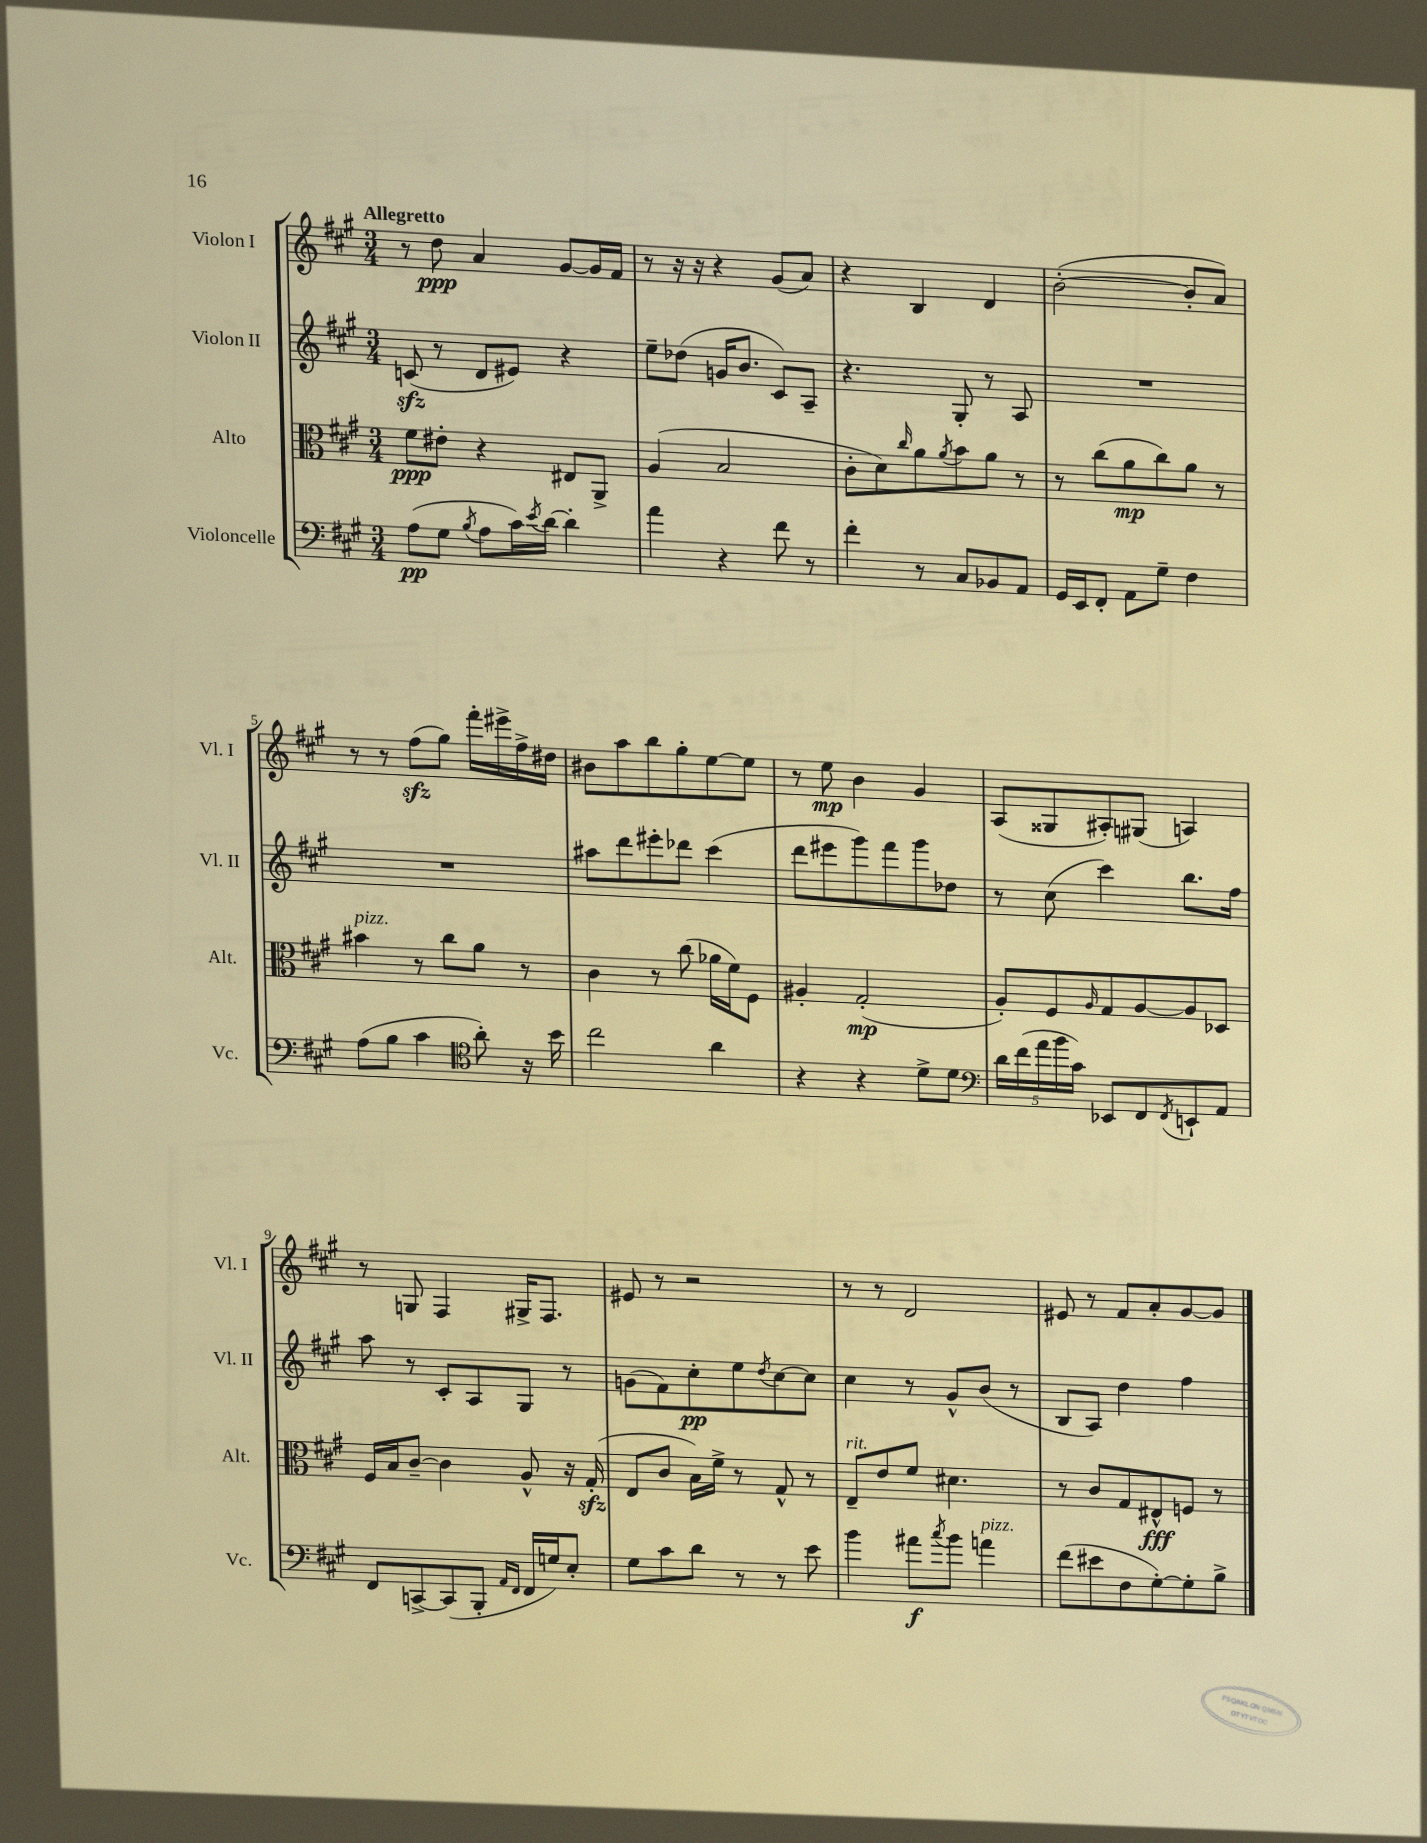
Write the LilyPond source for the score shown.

<<
\new StaffGroup <<
\new Staff = "s0" \with { instrumentName = "Violon I" shortInstrumentName = "Vl. I" } {
    \clef treble \key a \major \numericTimeSignature \time 3/4 \tempo "Allegretto"
    r8 d''8\ppp a'4 gis'8~ gis'16 fis'16 |
    r8 r16 r16 r4 gis'8( a'8) |
    r4 b4 d'4 |
    b'2~-.( b'8-. a'8) |
    r8 r8 fis''8\sfz( gis''8) fis'''16-. eis'''16-> fis''16-> dis''16 |
    bis'8 a''8 b''8 gis''8-. e''8~ e''8 |
    r8 e''8\mp b'4 gis'4 |
    a8( gisis8 ais8-.) gis8( a4) |
    r8 g8 fis4 gis16-> fis8. |
    eis'8 r8 r2 |
    r8 r8 d'2 |
    eis'8 r8 fis'8 a'8-. gis'8~ gis'8 \bar "|." |
}
\new Staff = "s1" \with { instrumentName = "Violon II" shortInstrumentName = "Vl. II" } {
    \clef treble \key a \major \numericTimeSignature \time 3/4
    c'8\sfz( r8 d'8 eis'8) r4 |
    e''8-- des''8( g'16 b'8. cis'8) a8-- |
    r4. gis8-. r8 a8 |
    R2. |
    R2. |
    ais''8 d'''8 eis'''8-. des'''8 cis'''4( |
    d'''8 eis'''8 gis'''8) fis'''8 gis'''8 des''8 |
    r8 cis''8( cis'''4) b''8. fis''16 |
    a''8 r8 cis'8-. a8 gis8 r8 |
    g'8( fis'8) cis''8-.\pp e''8 \acciaccatura { d''8 } cis''8~ cis''8 |
    cis''4 r8 gis'8-^ b'8( r8 |
    b8 a8) d''4 fis''4 \bar "|." |
}
\new Staff = "s2" \with { instrumentName = "Alto" shortInstrumentName = "Alt." } {
    \clef alto \key a \major \numericTimeSignature \time 3/4
    fis'8\ppp eis'8-. r4 eis8 a,8-> |
    a4( b2 |
    cis'8-. d'8) \grace { cis''16 } a'8 \acciaccatura { a'8 } b'8 a'8 r8 |
    r8 cis''8( a'8\mp cis''8) a'8 r8 |
    bis'4^\markup { \italic "pizz." } r8 cis''8 a'8 r8 |
    cis'4 r8 cis''8( aes'16 fis'16) fis8 |
    ais4-. gis2-.\mp( |
    a8-.) fis8 \grace { a16 } gis8 a8~ a8 des8 |
    fis16 b16 cis'8~-- cis'4 a8-^ r16 gis16-.\sfz( |
    e8 cis'8 b16) fis'16-> r8 gis8-^ r8 |
    e8--^\markup { \italic "rit." } e'8 fis'8 dis'4. |
    r8 cis'8 gis8 eis8-^\fff f8 r8 \bar "|." |
}
\new Staff = "s3" \with { instrumentName = "Violoncelle" shortInstrumentName = "Vc." } {
    \clef bass \key a \major \numericTimeSignature \time 3/4
    a8\pp( gis8 \acciaccatura { b8 } a8 cis'16) \acciaccatura { e'8 } d'16~ d'4-. |
    a'4 r4 fis'8 r8 |
    fis'4-. r8 cis8 bes,8 a,8 |
    gis,16 e,16 fis,8-. a,8 gis8-- fis4 |
    a8( b8 cis'4 \clef tenor a'8-.) r16 b'16 |
    cis''2 a'4 |
    r4 r4 d'8-> d'8 |
    \clef bass \tuplet 5/4 { d'16 fis'16( a'16 b'16 cis'16) } ees,8 fis,8 \acciaccatura { fis,8 } e,8-! a,8 |
    fis,8 c,8~-> c,8( b,,8-. \grace { a,16 fis,16 } fis,16 g16) e8-. |
    gis8 cis'8 d'8 r8 r8 e'8 |
    b'4 ais'8\f \acciaccatura { cis''8 } b'8 a'4^\markup { \italic "pizz." } |
    fis'8( eis'8 fis8 gis8~-.) gis8-. b8-> \bar "|." |
}
>>
>>
